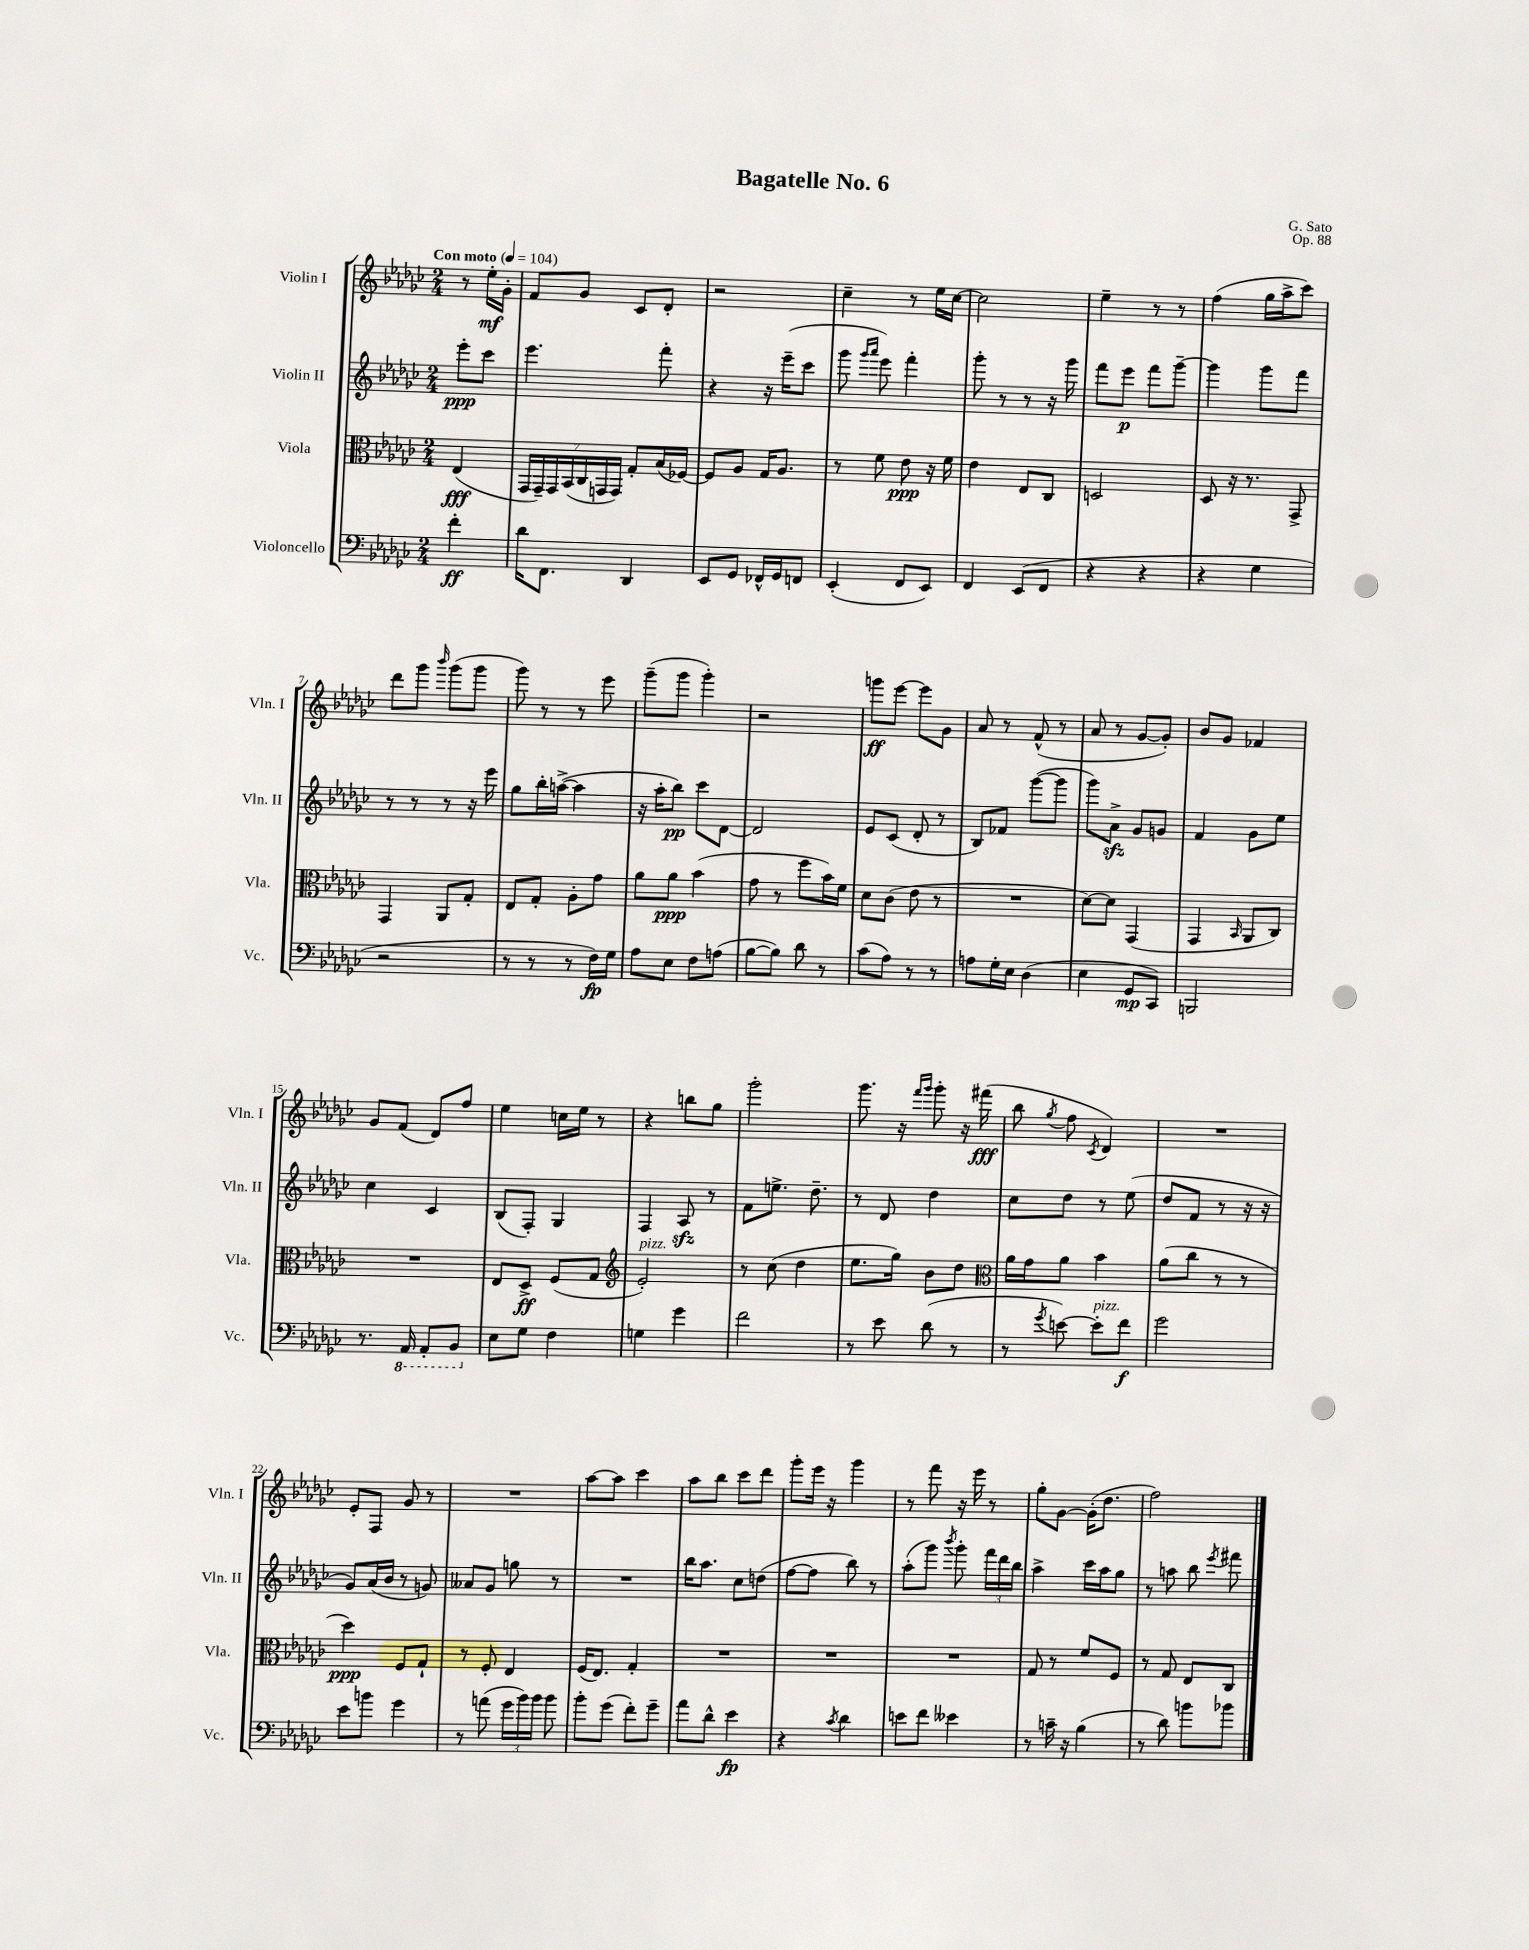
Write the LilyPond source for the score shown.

\header { title = "Bagatelle No. 6" composer = "G. Sato" opus = "Op. 88" }
<<
\new StaffGroup <<
\new Staff = "s0" \with { instrumentName = "Violin I" shortInstrumentName = "Vln. I" } {
    \clef treble \key ges \major \numericTimeSignature \time 2/4 \partial 4 \tempo "Con moto" 4 = 104
    \autoBeamOff r8 ees''16[-.\mf ges'16]-. |
    f'8[ ges'8] ces'8[ des'8]-. |
    r2 |
    ces''4-- r8 ees''16[ ces''16]~ |
    ces''2 |
    ees''4-- r8 r8 |
    f''4( ges''16[ aes''16-> ces'''8]) |
    des'''8[ ges'''8] \grace { bes'''16 } ges'''8[( ges'''8] |
    ges'''8) r8 r8 ees'''8 |
    ges'''8[--( ges'''8] ges'''4-.) |
    r2 |
    g'''8[\ff ees'''8]~ ees'''8[ ges'8] |
    aes'8 r8 f'8-^( r8 |
    aes'8 r8 ges'8[~ ges'8]-.) |
    bes'8[ ges'8] fes'4 |
    ges'8[ f'8]( des'8[) f''8] |
    ees''4 c''16[ ees''16] r8 |
    r4 b''8[ ges''8] |
    ges'''2-. |
    ges'''8. r16 \grace { f'''16[ ges'''16] } ges'''8-. r16 fis'''16\fff( |
    bes''8 \acciaccatura { ges''8 } f''8 \acciaccatura { ces'8 } des'4) |
    R2 |
    ees'8[-. f8] ges'8 r8 |
    R2 |
    aes''8[~ aes''8] ces'''4 |
    aes''8[ bes''8] ces'''8[ des'''8] |
    ges'''8[-. ees'''16] r16 ges'''4 |
    r8 f'''8 r16 ees'''16 r8 |
    ges''8[-. ges'8]~ ges'16[-.( des''8.] |
    f''2) \bar "|." |
}
\new Staff = "s1" \with { instrumentName = "Violin II" shortInstrumentName = "Vln. II" } {
    \clef treble \key ges \major \numericTimeSignature \time 2/4 \partial 4
    \autoBeamOff ees'''8[-.\ppp ces'''8] |
    ees'''4. f'''8-. |
    r4 r16 ees'''16[--( ces'''8] |
    ges'''8 \grace { ges'''16[ aes'''16] } ees'''8) f'''4-. |
    ges'''8-. r8 r8 r16 ges'''16 |
    f'''8[ ees'''8]\p f'''8[ ges'''8]~-- |
    ges'''4 ges'''8[ f'''8] |
    r8 r8 r8 r16 ees'''16 |
    ges''8[ bes''16-. a''16]~->( a''4 |
    r16 aes''16[-. bes''8]\pp) ces'''8[ des'8]~ |
    des'2 |
    ees'8[ ces'8]( des'8-. r8 |
    bes8[) fes'8] ges'''8[~( ges'''8] |
    ges'''8[) aes'8]->\sfz ges'8[ g'8] |
    f'4 ges'8[ ees''8] |
    ces''4 ces'4 |
    bes8[( f8]-.) ges4 |
    f4 aes8\sfz r8 |
    f'8[ e''8.]-> des''8.-- |
    r8 des'8 des''4 |
    ces''8[ des''8] r8 ees''8( |
    des''8[ f'8] r8 r16 r16 |
    ges'8[) aes'16( bes'16] r8 g'8) |
    aeses'8[ ges'8] g''8 r8 |
    R2 |
    bes''16[ aes''8.] ces''8[ d''8]( |
    f''8[~ f''8] bes''8) r8 |
    aes''8[-.( ges'''8]) \acciaccatura { bes'''8 } ges'''8-. \tuplet 3/2 { f'''16[ des'''16 bes''16] } |
    aes''4-> ces'''16[ aes''16 ges''8] |
    r8 a''8 bes''8 \acciaccatura { ees'''8 } fis'''8 \bar "|." |
}
\new Staff = "s2" \with { instrumentName = "Viola" shortInstrumentName = "Vla." } {
    \clef alto \key ges \major \numericTimeSignature \time 2/4 \partial 4
    \autoBeamOff ees4\fff( |
    \tuplet 7/4 { ges,16[ ges,16--) ges,16 bes,16( ces16 g,16 g,16]) } ges8[-. bes16( fes16]~) |
    fes8[ aes8] ges16[ aes8.] |
    r8 f'8 ees'8\ppp r16 f'16 |
    ees'4 ees8[ ces8] |
    d2 |
    des8 r16 r8. ges,8-> |
    ges,4 aes,8[ ges8]-. |
    ees8[ ges8]-. aes8[-. ges'8] |
    aes'8[ aes'8]\ppp bes'4( |
    ges'8 r8 f''8[ bes'16) f'16] |
    des'8[ ces'8]( ees'8 r8 |
    R2 |
    des'8[~) des'8] ges,4( |
    ges,4 \grace { bes,16 } aes,8[ ces8]) |
    R2 |
    ees8[ des8]->\ff f8[( ges8] |
    \clef treble ees'2-.^\markup { \italic "pizz." }) |
    r8 ces''8( des''4 |
    ees''8.[ ges''16]) bes'8[ des''8] |
    \clef alto aes'16[ ges'16 aes'8] bes'4 |
    aes'8[( ces''8] r8 r8 |
    des''4\ppp) f8[ ges8]-! |
    r8 f8-. ees4 |
    f16[( ees8.]) ges4-. |
    R2 |
    R2 |
    R2 |
    ges8 r8 f'8[ f8] |
    r8 ges8 ees8[ ces8] \bar "|." |
}
\new Staff = "s3" \with { instrumentName = "Violoncello" shortInstrumentName = "Vc." } {
    \clef bass \key ges \major \numericTimeSignature \time 2/4 \partial 4
    \autoBeamOff f'4-.\ff |
    des'16[ f,8.] des,4 |
    ees,8[ ges,8] fes,16[-^ ges,16 f,8] |
    ees,4-.( f,8[ ees,8]) |
    f,4 ees,8[( f,8] |
    r4 r4 |
    r4 ges4 |
    r2 |
    r8 r8 r8 f16[\fp) ges16] |
    aes8[ ees8] f8[ a8]( |
    bes8[~ bes8]) des'8 r8 |
    ces'8[( aes8]) r8 r8 |
    a8[ ges16-. ees16] des4( |
    ees4 ges,8[\mp ces,8]) |
    b,,2 |
    r8. \ottava #-1 aes,,16 aes,,8[-. bes,,8] \ottava #0 |
    ees8[ ges8] f4 |
    g4 ges'4 |
    f'2 |
    r8 ees'8 des'8( r8 |
    r8 \acciaccatura { ges'8 } e'8~) e'8[-.^\markup { \italic "pizz." } f'8]\f |
    ges'2 |
    ees'8[ b'8] ges'4 |
    r8 a'8( \tuplet 3/2 { ges'16[ bes'16) bes'16] } bes'8 |
    bes'8[-. ges'8]( f'8[-.) ges'8]-- |
    aes'8[ des'8]-^ ees'4\fp |
    r4 \acciaccatura { ces'8 } des'4 |
    e'8[ f'8] eeses'4 |
    r8 c'16-- r16 bes4( |
    r8 des'8) b'8[ bes'8] \bar "|." |
}
>>
>>
